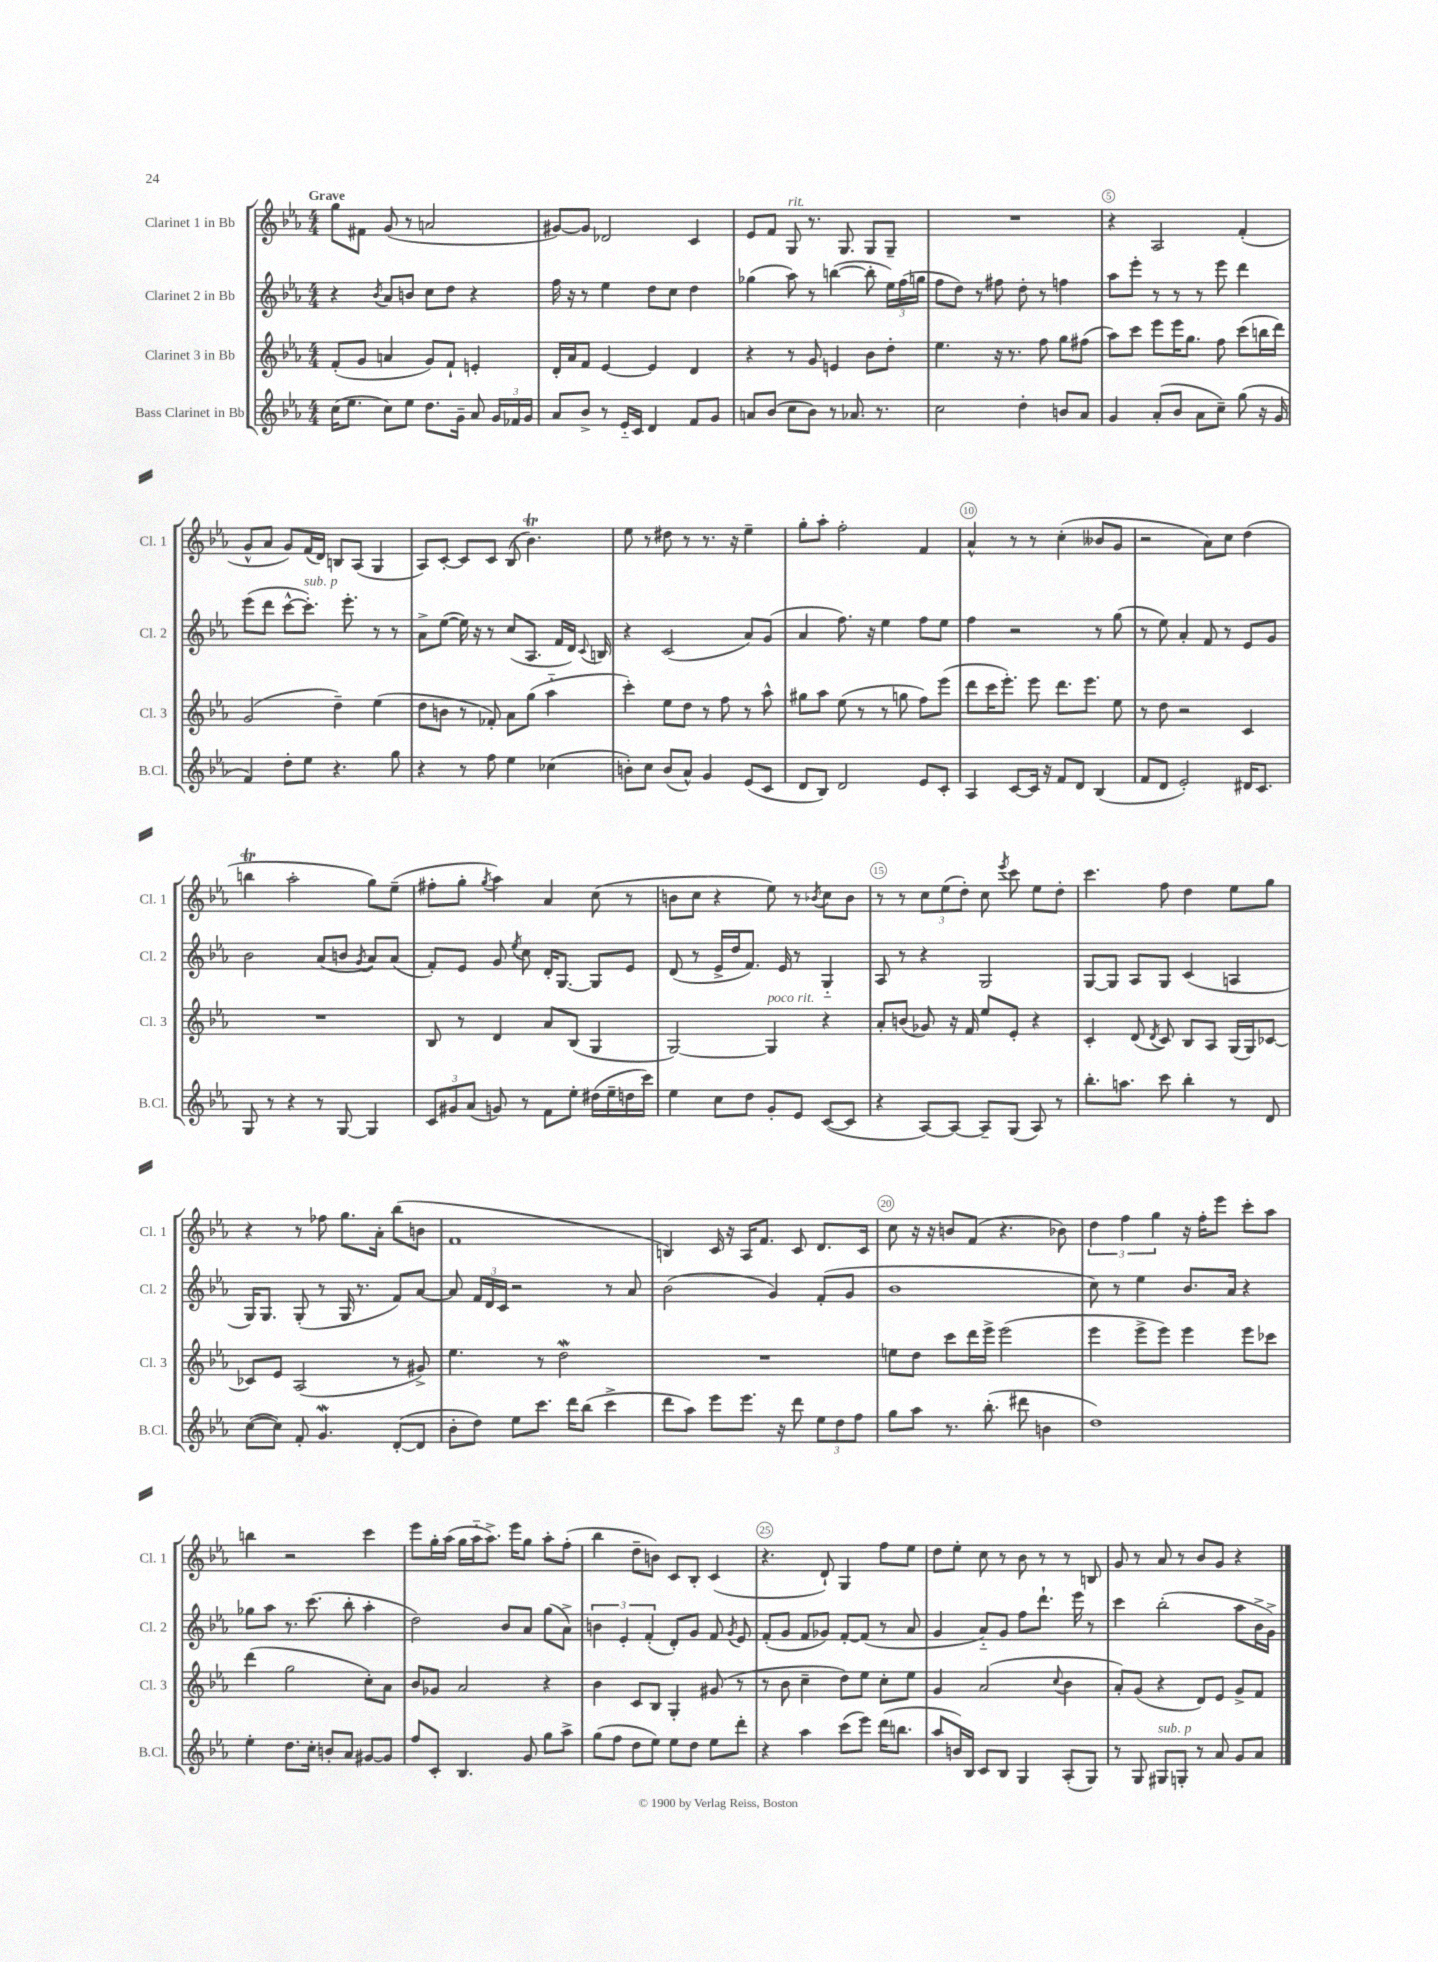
<<
\new StaffGroup <<
\new Staff = "s0" \with { instrumentName = "Clarinet 1 in Bb" shortInstrumentName = "Cl. 1" } {
    \clef treble \key ees \major \numericTimeSignature \time 4/4 \tempo "Grave"
    \autoBeamOff g''8[ fis'8] g'8( r8 a'2 |
    gis'8[~) gis'8] des'2 c'4 |
    ees'8[ f'8] g8^\markup { \italic "rit." } r8. g8. g8[ g8]-- |
    R1 |
    r4 aes2 f'4-.( |
    g'8[-^ aes'8] g'8[) f'16( d'16]) b8[ aes8]( g4 |
    aes8[) c'8]~-. c'8[ c'8] bes8( bes'4.\trill) |
    ees''8 r8 dis''8 r8 r8. r16 ees''4-- |
    g''8[-. aes''8]-. f''2-. f'4 |
    aes'4-^ r8 r8 c''4-.( beses'8[ g'8] |
    r2 aes'8[) c''8] d''4( |
    b''4\trill aes''2-. g''8[) ees''8]--( |
    fis''8[-. g''8]-. \acciaccatura { g''8 } aes''4) aes'4 c''8( r8 |
    b'8[ c''8] r4 ees''8) r8 \acciaccatura { bes'8 } c''8[ bes'8] |
    r8 r8 \tuplet 3/2 { c''8[ ees''8( d''8]-.) } c''8 \acciaccatura { ees'''8 } c'''8 ees''8[ d''8]-. |
    c'''4. f''8 d''4 ees''8[ g''8] |
    r4 r8 fes''8 g''8.[ aes'16]-. bes''8[( b'8] |
    f'1 |
    b4) c'16 r16 aes16[ f'8.] c'8 d'8.[ c'16] |
    c''8 r16 r16 b'8[ f'8]( r4. bes'8) |
    \tuplet 3/2 { d''4 f''4 g''4 } r16 f''16[-. ees'''8] c'''8[-. aes''8] |
    b''4 r2 c'''4 |
    ees'''8[ g''16-. aes''16]( g''16[ aes''16-_ aes''8.]->) ees'''16[ g''8] aes''8[-. f''8]-.( |
    bes''4 d''8[-- b'8]) c'8[ bes8]-. c'4( |
    r4. d'8-!) g4 f''8[ ees''8] |
    d''8[ ees''8]-. c''8 r8 bes'8 r8 r8 b8 |
    g'8 r8 aes'8 r8 bes'8[ g'8] r4 \bar "|." |
}
\new Staff = "s1" \with { instrumentName = "Clarinet 2 in Bb" shortInstrumentName = "Cl. 2" } {
    \clef treble \key ees \major \numericTimeSignature \time 4/4
    \autoBeamOff r4 \acciaccatura { bes'8 } aes'8[ b'8] c''8[ d''8] r4 |
    f''16 r16 r8 ees''4 d''8[ c''8] d''4 |
    ges''4( aes''8) r8 b''4~( b''8-. \tuplet 3/2 { ees''16[) f''16( g''16] } |
    f''8[ d''8]) r8 fis''8 d''8-. r8 f''4 |
    aes''8[ ees'''8]-. r8 r8 r8 ees'''8 d'''4 |
    ees'''8[( d'''8] c'''8[~-^ c'''8.]-.^\markup { \italic "sub. p" }) ees'''8.-. r8 r8 |
    aes'8[-> ees''8]~( ees''16) r16 r8 c''8[( aes8.] f'16[ d'16]) \appoggiatura { c'8 } b16 |
    r4 c'2( aes'8[) g'8]( |
    aes'4 f''8.) r16 ees''4 f''8[ ees''8] |
    f''4 r2 r8 g''8( |
    r8 ees''8) aes'4-. f'8 r8 ees'8[ g'8] |
    bes'2 aes'8[( b'8] \acciaccatura { g'8 } aes'8[) aes'8]( |
    f'8[-.) ees'8] g'8 \acciaccatura { ees''8 } c''8 d'16[-. g8.]~ g8[ ees'8] |
    d'8( r8 ees'16[-> d''16 f'8.]) ees'16 r8 g4-_ |
    aes8 r8 r4 g2 |
    g8[~ g8] aes8[ g8] c'4( a4 |
    g16[) g8.] g8-.( r8 g16 r8. f'8[) aes'8]~ |
    aes'8 \tuplet 3/2 { f'16[ d'16 c'16] } r2 r8 aes'8 |
    bes'2( g'4) f'8[-.( g'8] |
    bes'1 |
    c''8) r8 ees''4 bes'8.[ aes'16] r4 |
    ges''8[ aes''8] r8. c'''8.( bes''8-. aes''4-. |
    d''2) bes'8[ aes'8] g''8[( aes'8]->) |
    \tuplet 3/2 { b'4 ees'4-. f'4-.( } d'8[-.) g'8] f'8 \acciaccatura { g'8 } ees'8 |
    f'8[-.( g'8] f'8[ ges'8]) f'8[~-. f'8]( r8 aes'8 |
    g'4 aes'8[-_) g'8] f''8[ d'''8.]-! ees'''16 r8 |
    c'''4 bes''2-.( aes''8[ bes'16-> g'16]->) \bar "|." |
}
\new Staff = "s2" \with { instrumentName = "Clarinet 3 in Bb" shortInstrumentName = "Cl. 3" } {
    \clef treble \key ees \major \numericTimeSignature \time 4/4
    \autoBeamOff f'8[-.( g'8] a'4 g'8[) f'8]-! e'4-. |
    d'16[-. aes'16 f'8] ees'4~ ees'4 d'4 |
    r4 r8 g'8 e'4 bes'8[ d''8]-. |
    ees''4. r16 r8. f''8 g''8[ fis''8]( |
    aes''8[) c'''8] ees'''8[ ees'''16 g''8.] f''8 c'''8[( b''16 d'''16]) |
    g'2( d''4--) ees''4( |
    d''8[ b'8] r8 fes'8-.) aes'8[ g''8]( aes''4-_ |
    c'''4-.) ees''8[ d''8] r8 f''8 r8 aes''8-^ |
    gis''8[ aes''8] ees''8( r8 r8 g''8 f''8[) ees'''8]( |
    d'''8[ c'''16 ees'''8.]-.) ees'''8 d'''8.[ ees'''8.] ees''8 |
    r8 d''8 r2 c'4 |
    R1 |
    bes8 r8 d'4 aes'8[ bes8]( g4 |
    g2~) g4^\markup { \italic "poco rit." } r4 |
    aes'8[-. b'8]( ges'8) r16 f'16 ees''8[ ees'8]-. r4 |
    c'4-. d'8( \acciaccatura { d'8 } c'8) bes8[ aes8] g16[( g16) ces'8]~ |
    ces'8[ ees'8] aes2( r8 gis'8->) |
    ees''4. r8 d''2\mordent |
    R1 |
    e''8[ d''8] c'''8[ d'''16 ees'''16]-> ees'''2( |
    ees'''4 ees'''8[-> ees'''8]) ees'''4 ees'''8[ ces'''8] |
    d'''4( g''2 c''8[-.) aes'8] |
    bes'8[ ges'8] aes'2 r4 |
    bes'4 c'8[ bes8] g4-. gis'8( r8 |
    r8 bes'8 c''4-- d''8[) ees''8] c''8[-. ees''8] |
    g'4 aes'2( \appoggiatura { c''8 } bes'4 |
    aes'8[-.) g'8]( r4 d'8[) ees'8] g'8[-> f'8] \bar "|." |
}
\new Staff = "s3" \with { instrumentName = "Bass Clarinet in Bb" shortInstrumentName = "B.Cl." } {
    \clef treble \key ees \major \numericTimeSignature \time 4/4
    \autoBeamOff c''16[( ees''8.] c''8[) ees''8] d''8.[ g'16]-- aes'8 \tuplet 3/2 { g'16[ fes'16 g'16] } |
    aes'8[ bes'8]-> r8 ees'16[-_ c'16] d'4 f'8[ g'8] |
    a'8[ bes'8]( c''8[ bes'8]) r8 aes'8. r8. |
    c''2 d''4-. b'8[ aes'8] |
    g'4 aes'8[-.( bes'8] aes'8[ c''8]--) g''8( r16 g'16 |
    f'4) d''8[-. ees''8] r4. g''8 |
    r4 r8 f''8 ees''4 ces''4( |
    b'8[-.) c''8] b'8[( aes'8]-^) g'4 ees'8[( c'8] |
    d'8[ bes8]) d'2 ees'8[ c'8]-. |
    aes4 c'8[~ c'16] r16 f'8[ d'8] bes4( |
    f'8[ d'8] ees'2-.) dis'16[ c'8.] |
    g8 r8 r4 r8 g8~ g4 |
    \tuplet 3/2 { c'8[ gis'8 aes'8]( } g'8) r8 f'8[ ees''8]-. dis''16[( ees''16-- d''16 c'''16]) |
    ees''4 c''8[ d''8] g'8[-. ees'8] c'8[~( c'8] |
    r4 aes8[~) aes8]~ aes8[-- g8]( aes8) r8 |
    bes''8.[-. a''8.] c'''8 bes''4-. r8 d'8 |
    c''8[~( c''8]) f'8-. g'4.\mordent d'8[~-.( d'8] |
    bes'8[-. d''8]) ees''8[ c'''8.] d'''16[ bes''8]( c'''4-> |
    d'''8[ aes''8]) ees'''8[ ees'''8.] r16 d'''8 \tuplet 3/2 { ees''8[ d''8 f''8] } |
    g''8[ aes''8] r8. bes''8.-.( dis'''8 b'4 |
    d''1) |
    ees''4-. d''8.[ c''16]-. b'8[-. aes'8] gis'8[~ gis'8] |
    f''8[ c'8]-. bes4. g'8 g''8[ aes''8]-> |
    g''8[( f''8] d''8[ ees''8]) ees''8[ d''8] ees''8[ d'''8]-. |
    r4 aes''4 c'''8[( ees'''8]) d'''16[( b''8.] |
    aes''8[ b'16) bes16] c'8[ bes8] g4 aes8[-.( g8]) |
    r8 g8 gis8[^\markup { \italic "sub. p" } g8]-. r8 aes'8 g'8[ aes'8] \bar "|." |
}
>>
>>
\layout { \context { \Score \override BarNumber.break-visibility = ##(#f #t #t) barNumberVisibility = #(every-nth-bar-number-visible 5) \override BarNumber.stencil = #(make-stencil-circler 0.1 0.3 ly:text-interface::print) } }
